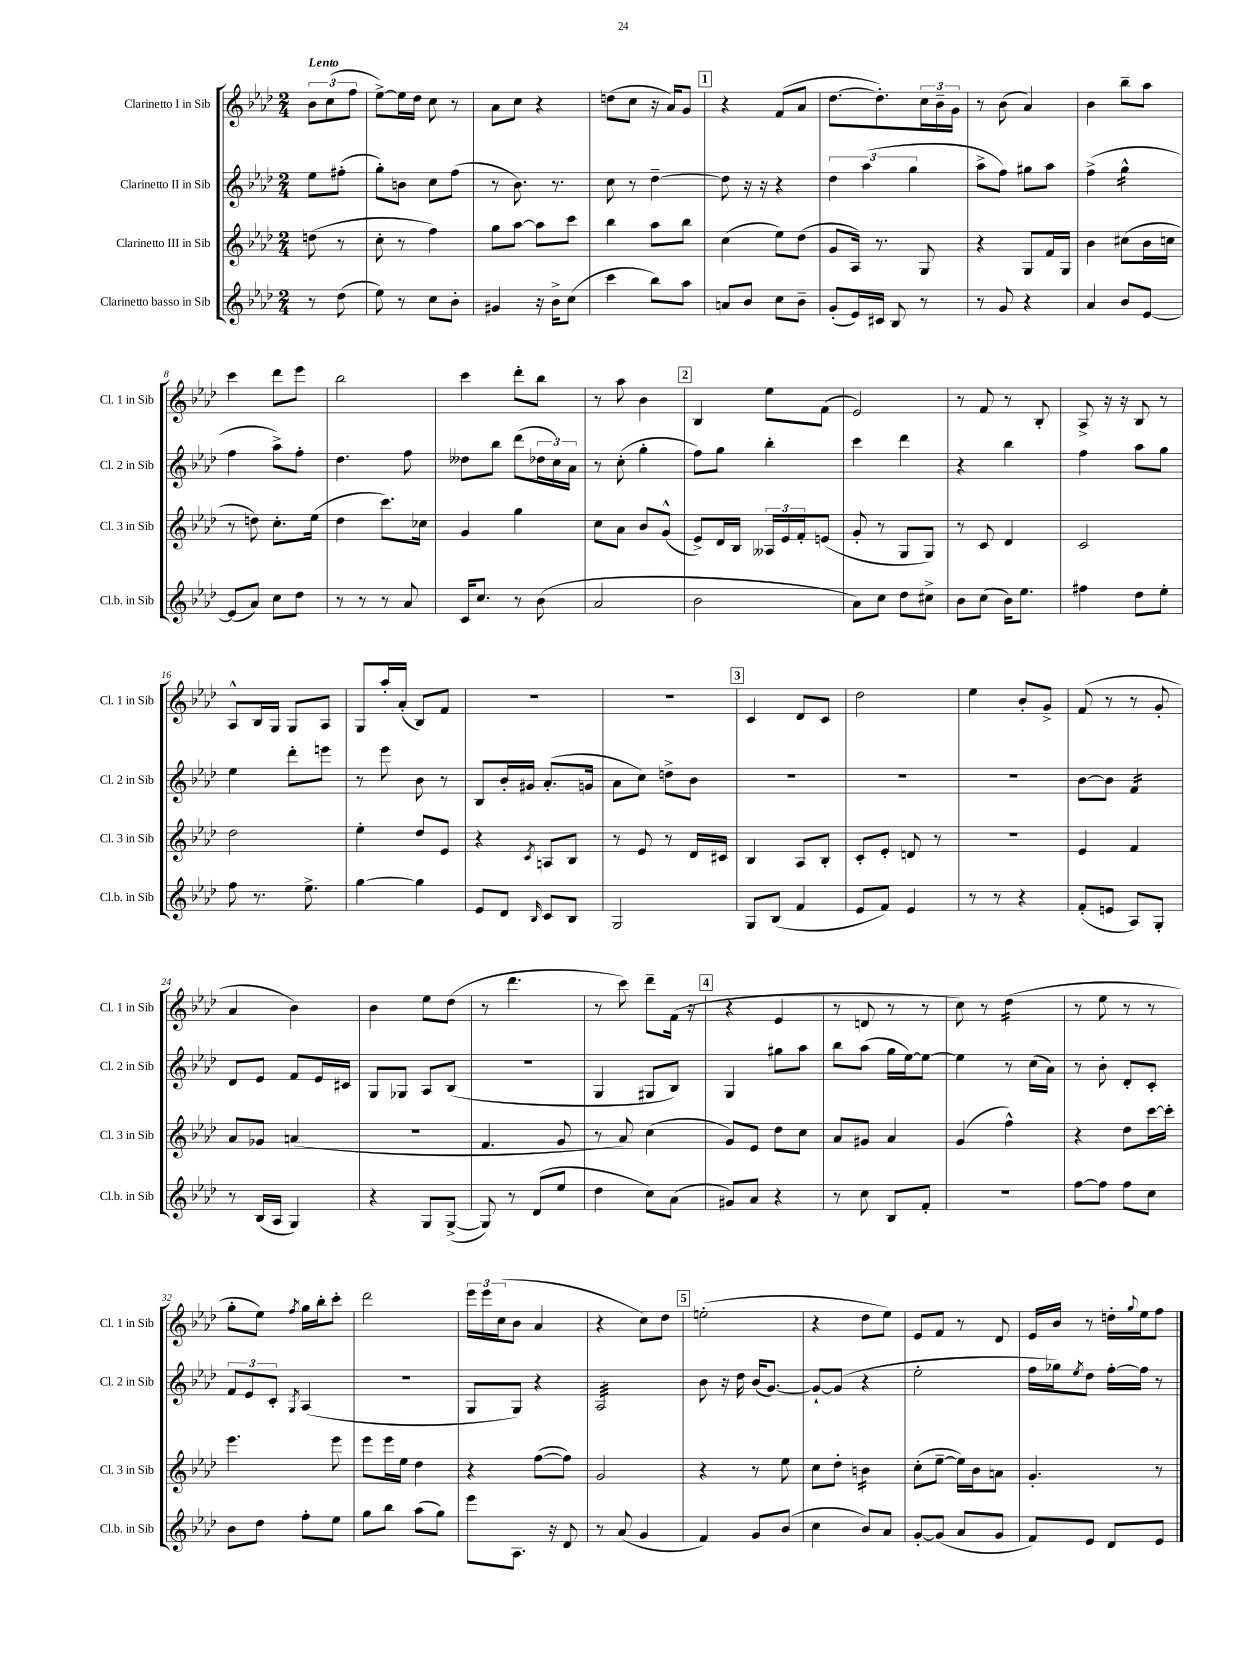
<<
\new StaffGroup <<
\new Staff = "s0" \with { instrumentName = "Clarinetto I in Sib" shortInstrumentName = "Cl. 1 in Sib" } {
    \clef treble \key aes \major \numericTimeSignature \time 2/4 \partial 4 \tempo "Lento"
    \tuplet 3/2 { bes'8 c''8( f''8 } |
    ees''8~->) ees''16 des''16 c''8 r8 |
    aes'8 c''8 r4 |
    d''8( c''8 r16 aes'16) g'8 |
    \mark \markup { \box "1" } r4 f'8( aes'8 |
    des''8.~ des''8.-.) \tuplet 3/2 { c''16 bes'16-- g'16 } |
    r8 bes'8( aes'4) |
    bes'4 bes''8-- aes''8 |
    c'''4 des'''8 ees'''8 |
    bes''2 |
    c'''4 des'''8-. bes''8 |
    r8 aes''8 bes'4 |
    \mark \markup { \box "2" } bes4 ees''8 f'8( |
    ees'2) |
    r8 f'8 r8 bes8-. |
    aes8-> r16 r16 bes8 r8 |
    aes8-^ bes16 g16 g8 aes8 |
    g8 aes''16-. aes'16-.( bes8) f'8 |
    r2 |
    r2 |
    \mark \markup { \box "3" } c'4 des'8 c'8 |
    des''2 |
    ees''4 bes'8-. g'8-> |
    f'8( r8 r8 g'8-. |
    aes'4 bes'4) |
    bes'4 ees''8 des''8( |
    r8 des'''4. |
    r8 c'''8) des'''8-- f'16( r16 |
    \mark \markup { \box "4" } r4 ees'4 |
    r8 d'8 r8 r8 |
    c''8) r8 des''4:16( |
    r8 ees''8 r8 r8 |
    g''8-. ees''8) \acciaccatura { f''8 } g''16 bes''16-. c'''8-. |
    des'''2 |
    \tuplet 3/2 { ees'''16 ees'''16 c''16( } bes'8 aes'4 |
    r4 c''8) des''8 |
    \mark \markup { \box "5" } e''2-.( |
    r4 des''8 ees''8) |
    ees'8 f'8 r8 des'8 |
    ees'16 bes'16 r8 d''16-. \appoggiatura { g''8 } ees''16 f''8 \bar "|." |
}
\new Staff = "s1" \with { instrumentName = "Clarinetto II in Sib" shortInstrumentName = "Cl. 2 in Sib" } {
    \clef treble \key aes \major \numericTimeSignature \time 2/4 \partial 4
    ees''8 fis''8-.( |
    g''8-.) b'8 c''8 f''8( |
    r8 bes'8.) r8. |
    c''8 r8 des''4~-- |
    \mark \markup { \box "1" } des''8 r16 r16 r4 |
    \tuplet 3/2 { des''4 aes''4( g''4 } |
    aes''8-> f''8) gis''8 aes''8 |
    f''4->( g''4:16-^ |
    f''4 aes''8->) f''8-. |
    des''4. f''8 |
    deses''8 bes''8 des'''8( \tuplet 3/2 { des''16 c''16) aes'16 } |
    r8 c''8-.( g''4-. |
    \mark \markup { \box "2" } f''8) g''8 bes''4-. |
    c'''4 des'''4 |
    r4 bes''4 |
    f''4 aes''8 g''8 |
    ees''4 des'''8-. e'''8 |
    r8 ees'''8 bes'8 r8 |
    bes8 bes'16-. gis'16 aes'8.-.( g'16 |
    aes'8 c''8) d''8-> bes'8 |
    \mark \markup { \box "3" } R2 |
    R2 |
    R2 |
    bes'8~ bes'8 f'4:16 |
    des'8 ees'8 f'8 ees'16 cis'16 |
    g8 ges8 aes8 bes8( |
    R2 |
    g4 gis8 bes8) |
    \mark \markup { \box "4" } g4 gis''8 aes''8 |
    bes''8 aes''8( g''16 ees''16~) ees''8~ |
    ees''4 r8 c''16( aes'16) |
    r8 bes'8-. des'8-. c'8-. |
    \tuplet 3/2 { f'8 ees'8 c'8-. } \acciaccatura { g8 } aes4( |
    R2 |
    g8 g8) r4 |
    aes2:32 |
    \mark \markup { \box "5" } bes'8 r16 des''16 bes'16( g'8.~) |
    g'8~-! g'8( r4 |
    ees''2-. |
    f''16 ges''16) \acciaccatura { ees''8 } des''8 f''16~-. f''16 r8 \bar "|." |
}
\new Staff = "s2" \with { instrumentName = "Clarinetto III in Sib" shortInstrumentName = "Cl. 3 in Sib" } {
    \clef treble \key aes \major \numericTimeSignature \time 2/4 \partial 4
    d''8( r8 |
    c''8-. r8 f''4) |
    g''8 aes''8~ aes''8 c'''8 |
    bes''4 aes''8 bes''8 |
    \mark \markup { \box "1" } c''4( ees''8) des''8( |
    g'8 aes16) r8. g8 |
    r4 g8 f'16 g16 |
    bes'4 cis''8( bes'16 c''16 |
    r8 d''8) c''8.-. ees''16( |
    des''4 c'''8.) ces''16 |
    g'4 g''4 |
    c''8 aes'8 bes'8 g'8-^( |
    \mark \markup { \box "2" } ees'8->) des'16 bes16 \tuplet 3/2 { aeses16 ees'16 f'16-. } e'8( |
    g'8-. r8 g8 g8) |
    r8 c'8 des'4 |
    c'2 |
    des''2 |
    ees''4-. des''8 ees'8 |
    r4 \acciaccatura { c'8 } a8 bes8 |
    r8 ees'8 r8 des'16 cis'16 |
    \mark \markup { \box "3" } bes4 aes8 bes8-. |
    c'8-. ees'8-. d'8 r8 |
    r2 |
    ees'4 f'4 |
    aes'8 ges'8 a'4( |
    r2 |
    f'4. g'8 |
    r8 aes'8) c''4( |
    \mark \markup { \box "4" } g'8) ees'8 des''8 c''8 |
    aes'8 gis'8 aes'4 |
    g'4( f''4-^) |
    r4 des''8 c'''16~ c'''16-. |
    ees'''4. ees'''8 |
    ees'''8 ees'''16 ees''16 des''4 |
    r4 f''8~( f''8) |
    g'2 |
    \mark \markup { \box "5" } r4 r8 ees''8 |
    c''8 des''8-. b'4:16 |
    c''8-.( ees''8~-- ees''16) bes'16 a'8 |
    g'4.-. r8 \bar "|." |
}
\new Staff = "s3" \with { instrumentName = "Clarinetto basso in Sib" shortInstrumentName = "Cl.b. in Sib" } {
    \clef treble \key aes \major \numericTimeSignature \time 2/4 \partial 4
    r8 des''8( |
    ees''8) r8 c''8 bes'8-. |
    gis'4 r16 bes'16-> c''8( |
    c'''4 bes''8) aes''8 |
    \mark \markup { \box "1" } a'8 bes'8 c''8 bes'8-- |
    g'8-.( ees'16) cis'16 bes8 r8 |
    r8 g'8 r4 |
    aes'4 bes'8 ees'8~ |
    ees'8( aes'8) c''8 des''8 |
    r8 r8 r8 aes'8 |
    c'16 c''8. r8 bes'8( |
    aes'2 |
    \mark \markup { \box "2" } bes'2 |
    aes'8) c''8 des''8 cis''8-> |
    bes'8 c''8( bes'16) ees''8. |
    fis''4 des''8 ees''8-. |
    f''8 r8. ees''8.-> |
    g''4~ g''4 |
    ees'8 des'8 \grace { bes16 } c'8 bes8 |
    g2 |
    \mark \markup { \box "3" } g8 bes8( f'4 |
    ees'8 f'8) ees'4 |
    r8 r8 r4 |
    f'8-.( e'8 aes8) g8-. |
    r8 bes16( aes16 g4) |
    r4 g8 g8~->( |
    g8) r8 des'8( ees''8 |
    des''4 c''8) aes'8( |
    \mark \markup { \box "4" } gis'8) aes'8 r4 |
    r8 c''8 bes8 f'8-. |
    R2 |
    f''8~ f''8 f''8 c''8 |
    bes'8 des''8 f''8-. ees''8 |
    g''8 bes''8 aes''8( g''8) |
    ees'''8 aes8. r16 des'8 |
    r8 aes'8( g'4 |
    \mark \markup { \box "5" } f'4) g'8 bes'8( |
    c''4 bes'8) aes'8 |
    g'8~-. g'8( aes'8 g'8 |
    f'8) ees'8 des'8 ees'8 \bar "|." |
}
>>
>>
